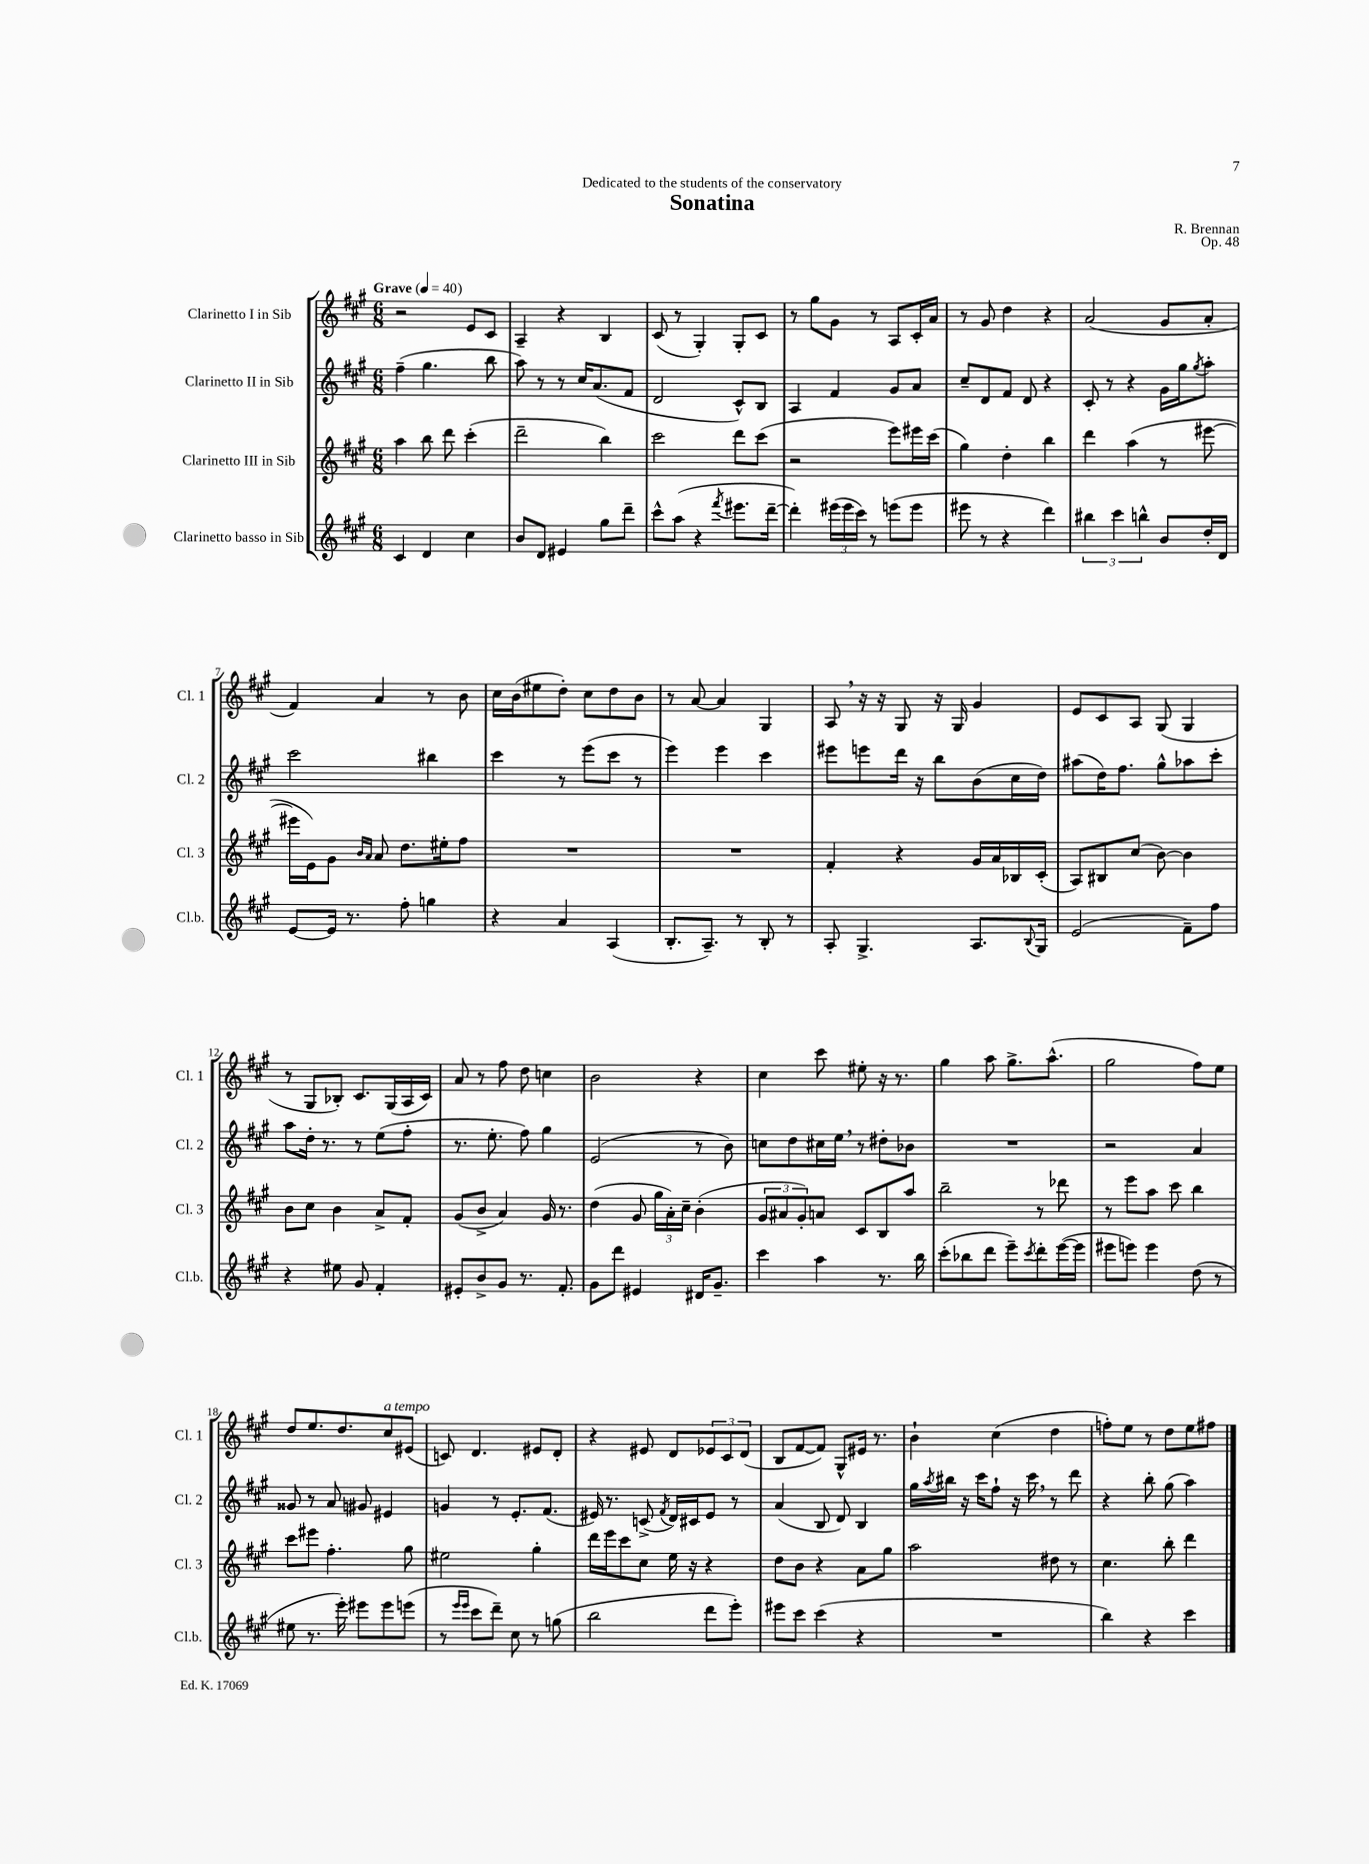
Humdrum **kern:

**kern	**kern	**kern	**kern
*part4	*part3	*part2	*part1
*staff4	*staff3	*staff2	*staff1
*I"Clarinetto basso in Sib	*I"Clarinetto III in Sib	*I"Clarinetto II in Sib	*I"Clarinetto I in Sib
*I'Cl.b.	*I'Cl. 3	*I'Cl. 2	*I'Cl. 1
*clefG2	*clefG2	*clefG2	*clefG2
*k[f#c#g#]	*k[f#c#g#]	*k[f#c#g#]	*k[f#c#g#]
*M6/8	*M6/8	*M6/8	*M6/8
*MM40	*MM40	*MM40	*MM40
=1	=1	=1	=1
!	!	!	!LO:TX:a:B:t=Grave
4c#/	4aa\	(4ff#~\	2r
4d/	8bb\	4.gg#\	.
.	8ddd\	.	.
4cc#\	(4ccc#'\	.	8e/L
.	.	8bb\	8c#/J
=2	=2	=2	=2
8b/L	2ddd~\	8aa\)	4A~/
8d/J	.	8r	.
4e#X/	.	8r	4r
.	.	16cc#/KL	.
.	.	(8.a/	.
8gg#\L	4bb\)	.	4B/
8ddd~\J	.	8f#/J	.
=3	=3	=3	=3
8ccc#^^\L	2ccc#\	2d/	(8c#/
(8aa\J	.	.	8r
4r	.	.	4G#'/)
8qfff#/	.	.	.
8.eee#X\L	8ddd\L	8c#^^/L)	8G#'/L
.	(8ccc#\J	8B/J	8c#/J
[16ddd~\Jk	.	.	.
=4	=4	=4	=4
4ddd'\])	2r	4A/	8r
.	.	.	8gg#\L
(24eee#X\LL	.	4f#/	8g#\J
24eee#\	.	.	.
24ccc#\JJ)	.	.	.
8r	.	.	8r
(8eeen\L	8eee\L)	8g#/L	8A/L
8eee\J	16eee#X\L	8a/J	16c#'/L
.	(16ccc#\JJ	.	16a/JJ
=5	=5	=5	=5
8eee#X\	4gg#\)	8cc#~/L	8r
8r	.	8d/	8g#/
4r	4dd'\	8f#/J	4dd\
.	.	8d/	.
4ddd\)	4bb\	4r	4r
=6	=6	=6	=6
6bb#X\	4ddd\	8c#'/	(2a/
.	.	8r	.
6ccc#\	.	.	.
.	(4aa\	4r	.
6bbn^^\	.	.	.
8b/L	8r	16g#\LL	8g#/L
.	.	16gg#\J	.
.	.	8qgg#/	.
16dd'/L	[8eee#X\	8aa'\J	8a'/J
16d/JJ	.	.	.
!!LO:LB:g=z
=7	=7	=7	=7
[8e/L	16eee#X\LL]	2ccc#\	4f#/)
.	16e\J)	.	.
16e/Jk]	8g#\J	.	.
8.r	.	.	.
.	16qqb/LL	.	.
.	16qqa/JJ	.	.
.	8a/	.	4a/
8ff#'\	8.dd\L	.	.
4ggn\	.	4bb#X\	8r
.	16ee#X'\k	.	.
.	8ff#\J	.	8b\
=8	=8	=8	=8
4r	2.r	4ccc#\	16cc#\LL
.	.	.	(16b\J
.	.	.	8ee#X\
4a/	.	8r	8dd'\J)
.	.	(8eee\L	8cc#\L
(4A/	.	8ccc#\J	8dd\
.	.	8r	8b\J
=9	=9	=9	=9
8.B'/L	2.r	4eee\)	8r
.	.	.	[8a/
8.A~/J)	.	.	.
.	.	4eee\	4a/]
8r	.	.	.
8B'/	.	4ccc#\	4G#/
8r	.	.	.
=10	=10	=10	=10
8A'/	4f#'/	8eee#X\L	8A,/
4.G#^/	.	8eeen\	16r
.	.	.	16r
.	4r	16ddd\Jk	8G#/
.	.	16r	.
.	.	8bb\L	16r
.	.	.	16G#/
8.A/L	16g#/LL	(8b\	4g#/
.	16a/	.	.
.	16B-X/	16cc#\L	.
8qqB/	.	.	.
16G#/Jk	(16c#'/JJ	16dd\JJ)	.
=11	=11	=11	=11
(2e/	8A/L)	(8aa#X\L	8e/L
.	8B#X/	16dd\K)	8c#/
.	.	8.ff#\J	.
.	(8cc#/J	.	8A/J
.	[8b\)	8gg#^^\L	(8G#/
8f#~\L)	4b\]	8aa-X\	4G#/
8ff#\J	.	8ccc#'\J	.
!!LO:LB:g=z
=12	=12	=12	=12
4r	8b\L	8aa\L	8r
.	8cc#\J	16dd'\Jk	8G#/L
.	.	8.r	.
8ee#X\	4b\	.	8B-X'/J)
8g#/	.	8r	8.c#/L
4f#'/	8a^/L	(8ee\L	.
.	.	.	(16G#/L
.	8f#'/J	8ff#'\J	16A/
.	.	.	16c#/JJ)
=13	=13	=13	=13
8e#X'/L	(8g#/L	8.r	8a/
8b^/	8b^/J	.	8r
.	.	8.ee'\	.
8g#/J	4a/)	.	8ff#\
8.r	.	8ff#\)	8dd\
.	16g#/	4gg#\	4ccn\
8.f#'/	8.r	.	.
=14	=14	=14	=14
8g#\L	(4dd\	(2e/	2b\
8ddd\J	.	.	.
4e#X/	8g#/	.	.
.	24gg#\LL	.	.
.	24a'\)	.	.
.	24cc#~\JJ	.	.
16d#X/KL	(4b'\	8r	4r
8.g#~/J	.	.	.
.	.	8b\)	.
=15	=15	=15	=15
4ccc#\	12g#/L	8ccn\L	4cc#\
.	12a#X/	.	.
.	.	8dd\	.
.	12g#'/)	.	.
4aa\	8an/J	16cc#X\L	8ccc#\
.	.	16ee,\JJ	.
.	8c#/L	8r	8ee#X'\
8.r	8B/	8dd#X'\L	16r
.	.	.	8.r
.	8aa/J	8b-X\J	.
16bb\	.	.	.
=16	=16	=16	=16
(8ccc#'\L	2bb~\	2.r	4gg#\
8bb-X\	.	.	.
8ddd\J	.	.	8aa\
8eee~\L)	.	.	8.gg#^\L
8qccc#/	.	.	.
8ddd'\	8r	.	.
.	.	.	(8.aa^^\J
([16eee\L	8ddd-X\	.	.
16eee\JJ]	.	.	.
=17	=17	=17	=17
8eee#X\L	8r	2r	2gg#\
8eeen\J)	8eee\L	.	.
4eee\	8aa\J	.	.
.	8ccc#\	.	.
(8dd\	4bb\	4a/	8ff#\L)
8r	.	.	8ee\J
!!LO:LB:g=z
=18	=18	=18	=18
8ee#X\	8ccc#\L	8g##X/	8dd/L
8.r	8eee#X\J	8r	8.ee/
.	4.ff#'\	8a/	.
16eee'\)	.	.	8.dd/
8eee#X\L	.	8g#X/	.
!	!	!	!LO:TX:a:i:t=a tempo
8eee#\	.	4e#X/	8cc#/
(8eeen\J	8gg#\	.	(8e#X/J
=19	=19	=19	=19
8r	2ee#X\	4gn/	8cn/)
16qqeee/LL	.	.	.
16qqeee/JJ	.	.	.
8ccc#\L	.	.	4.d/
8ddd~\J)	.	8r	.
8cc#\	.	8.e'/L	.
8r	4gg#'\	.	8e#X/L
.	.	(8.f#/J	.
(8ggn\	.	.	8d'/J
=20	=20	=20	=20
2bb\	16ddd\LL	16e#X/)	4r
.	16eee\J	8.r	.
.	8ccc#\	.	.
.	8cc#\J	(8cn^/	8e#X/
.	.	8qf#/	.
.	16ee\	16d/LL)	8d/L
.	16r	16c#X/J	.
8ddd\L	4r	8e#/J	12e-X/
.	.	.	12c#/
8eee'\J)	.	8r	.
.	.	.	(12d/J
=21	=21	=21	=21
8eee#X\L	8dd\L	(4a/	8B/L
8ccc#\J	8b\J	.	[8f#/
(4ccc#\	4r	8B/	8f#/J])
.	.	8d/)	8G#^^/L
4r	8a\L	4B/	16e#X/Jk
.	.	.	8.r
.	8gg#\J	.	.
=22	=22	=22	=22
2.r	2aa\	16gg#\LL	4b`\
.	.	8qaa/	.
.	.	16bb#X\JJ	.
.	.	16r	.
.	.	16ccc#\KL	.
.	.	8ff#`\J	(4cc#\
.	.	16r	.
.	.	16ccc#,\	.
.	8dd#X\	8r	4dd\
.	8r	8ddd\	.
=23	=23	=23	=23
4bb\)	4.cc#\	4r	8ffn'\L)
.	.	.	8ee\J
4r	.	8bb'\	8r
.	8bb'\	(8gg#\	8dd\L
4ccc#\	4ddd\	4aa\)	8ee\
.	.	.	8ff#X\J
==	==	==	==
*-	*-	*-	*-
